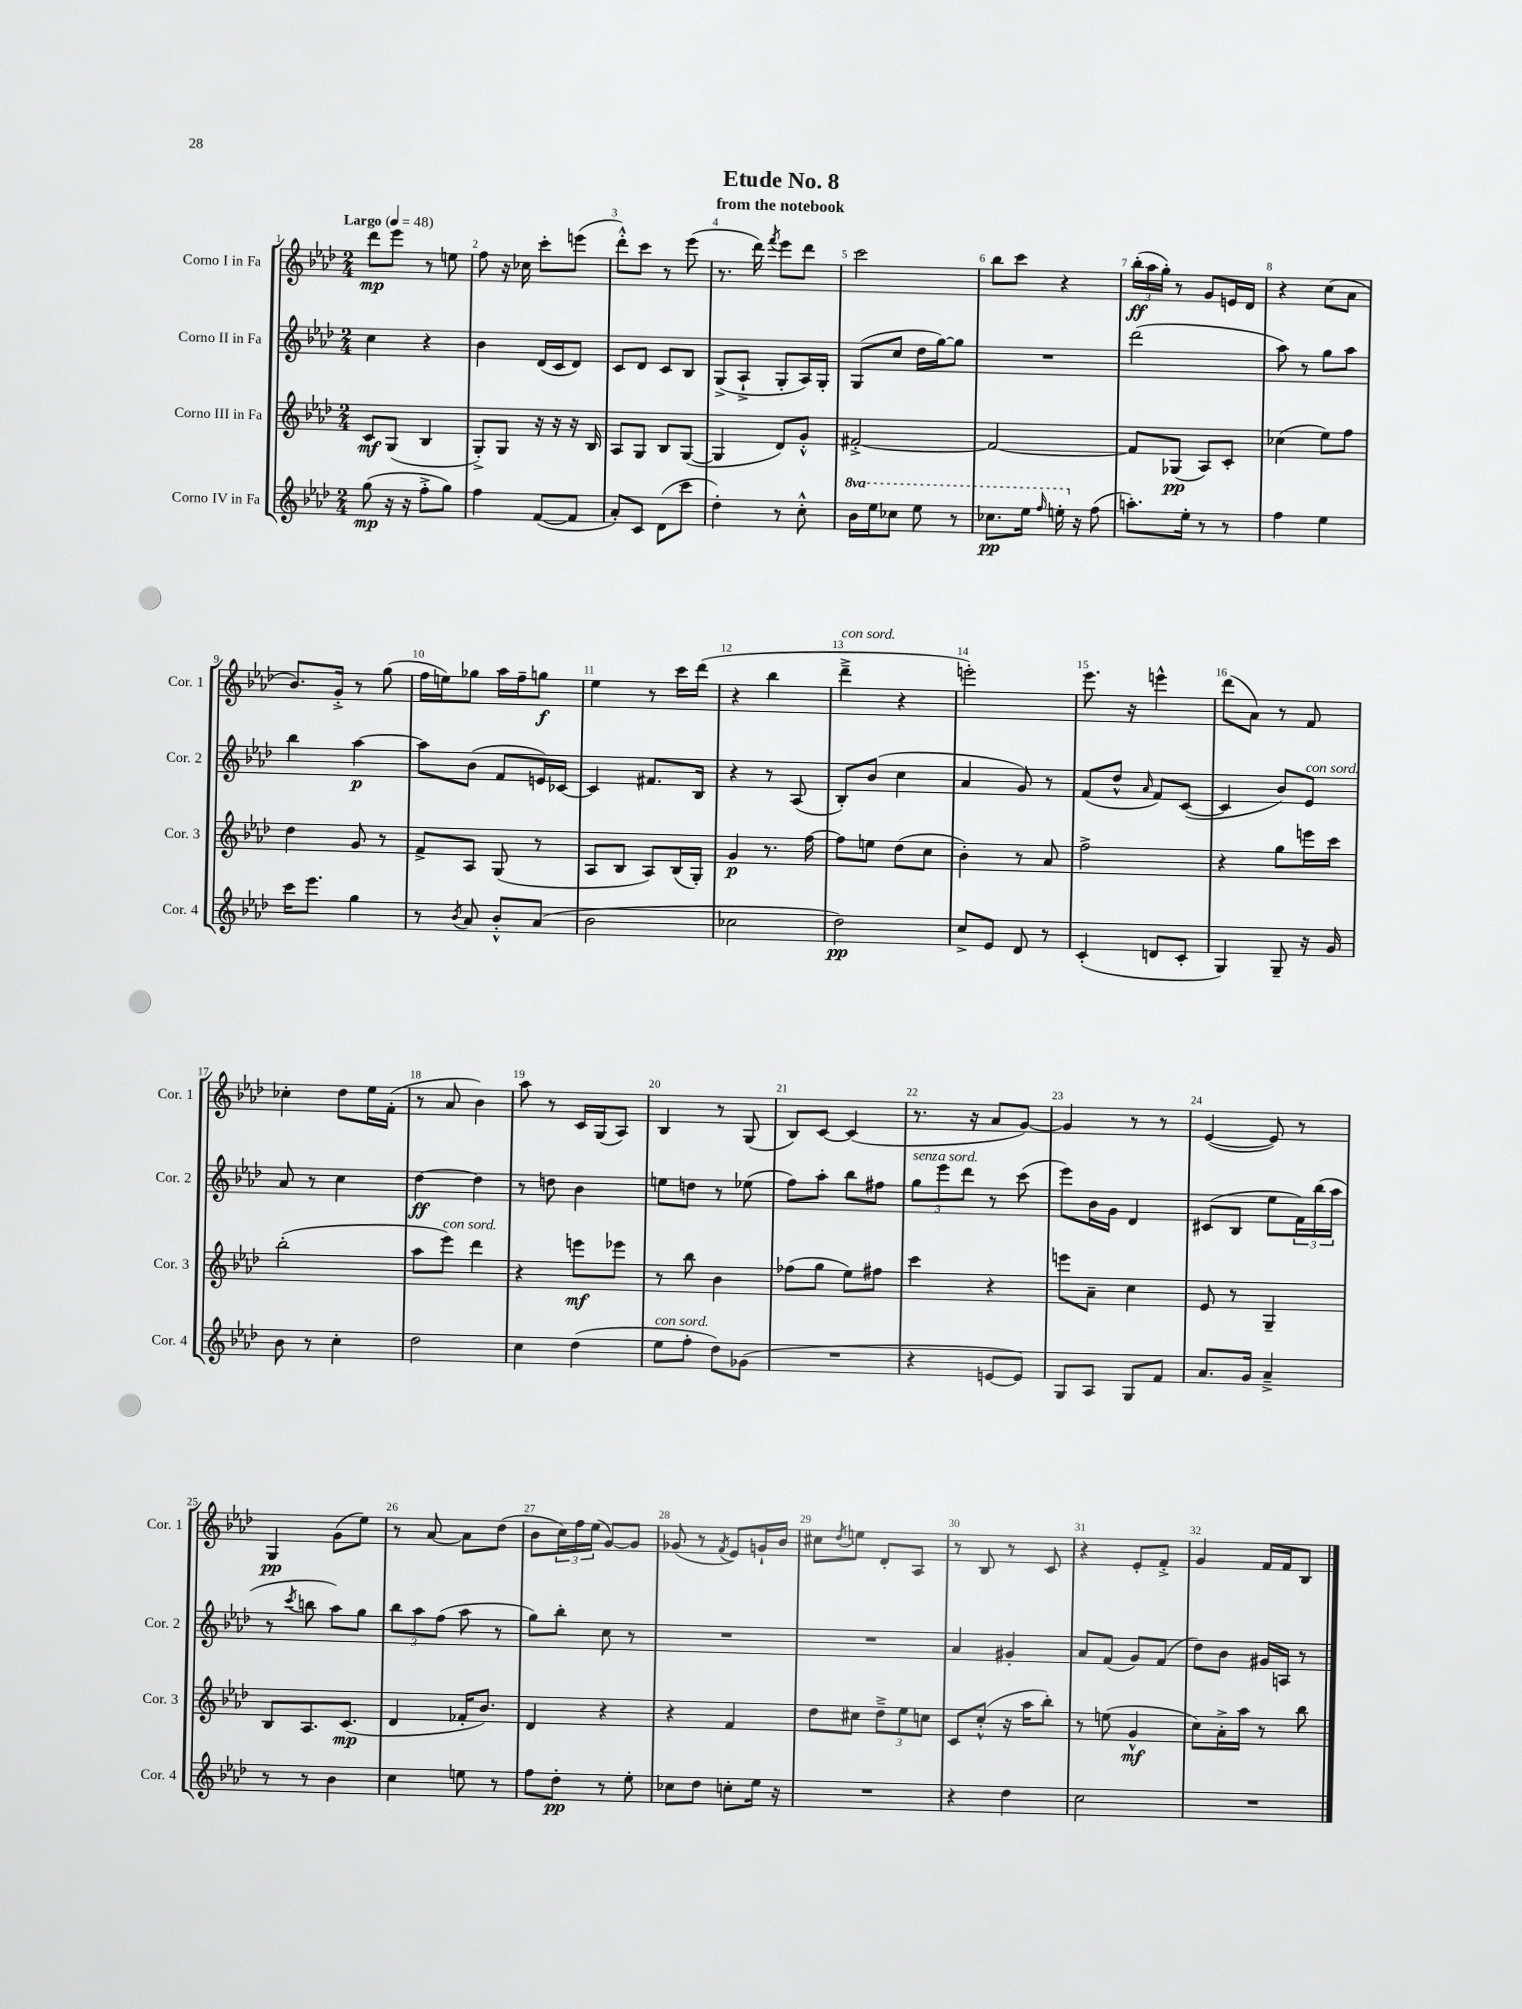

**kern	**kern	**kern	**kern
*staff4	*staff3	*staff2	*staff1
*clefG2	*clefG2	*clefG2	*clefG2
*k[b-e-a-d-]	*k[b-e-a-d-]	*k[b-e-a-d-]	*k[b-e-a-d-]
*M2/4	*M2/4	*M2/4	*M2/4
*MM48	*MM48	*MM48	*MM48
(8gg	8c	4cc	8ddd-
16r	(8G	.	8eee-
16r	.	.	.
8ff'^	4B-	4r	8r
8gg)	.	.	8ee
=	=	=	=
4ff	8G'^)	4b-	8ff
.	8G	.	16r
.	.	.	16cc-
([8f	16r	(16d-	8ccc'
.	16r	16c	.
8f]	16r	8d-)	(8eee
.	16B-	.	.
=	=	=	=
8a-')	8A-	8c	8ddd-'^^)
8c	8G	8d-	8ccc
(8d-	8B-	8c	8r
8ccc	([8G	8B-	(8eee-
=	=	=	=
4dd-')	4G]	(8G^	8.r
.	.	8A-`^	.
.	.	.	16ddd-)
.	.	.	8qfff
8r	8d-)	8G'	8eee-
8cc'^^	8g'^^	16A-)	8ddd-
.	.	16G'	.
=	=	=	=
16bb-	[2f#'^	(8G	2ccc
16eee-	.	.	.
8ccc-	.	8cc	.
8eee-	.	16dd-	.
.	.	[16gg)	.
8r	.	8gg]	.
=	=	=	=
8.ccc-	2f#_	2r	8bb-
.	.	.	8ccc
16eee-	.	.	.
16qqfff	.	.	.
16eee'	.	.	4r
16r	.	.	.
(8ff	.	.	.
=	=	=	=
8.aa')	8f#]	(2ddd-	(24bb-'
.	.	.	24aa-
.	.	.	24gg')
.	(8G-	.	8r
16ee-'	.	.	.
8r	8A-)	.	8g
8r	8c'	.	16e
.	.	.	16d-
=	=	=	=
4ff	(4cc-	8aa-)	4r
.	.	8r	.
4ee-	8ee-)	8gg	(8cc
.	8ff	8aa-	8a-
=	=	=	=
16ccc	4dd-	4bb-	8.b-)
8.eee-	.	.	.
.	.	.	16g'^
4gg	8g	[4aa-	8r
.	8r	.	(8gg
=	=	=	=
8r	8f^	8aa-]	16ff
.	.	.	16ee)
8qb-	.	.	.
8a-	8A-	(8b-	8gg-
8b-'^^	(8G	8f	16aa-
.	.	.	16ff~
(8a-	8r	16e)	8gg
.	.	[16c-	.
=	=	=	=
2b-	8A-	4c-]	4ee-
.	8B-	.	.
.	8A-)	8.f#	8r
.	(16B-	.	16ccc
.	16G')	16B-	(16ddd-
=	=	=	=
2cc-	4g	4r	4r
.	8.r	8r	4bb-
.	.	(8A-	.
.	[16ff	.	.
=	=	=	=
2dd-)	8ff]	8B-')	4ddd-~^
.	8ee	(8b-	.
.	(8dd-	4cc	4r
.	8cc	.	.
=	=	=	=
8cc^	4b-')	4a-	2eee')
8e-	.	.	.
8d-	8r	8g)	.
8r	8a-	8r	.
=	=	=	=
(4c'	2ff^	(8f	8.eee-
.	.	8dd-^^	.
.	.	.	16r
.	.	16qqa-	.
8d	.	8f)	4eee^^
8c'	.	([8c	.
=	=	=	=
4G)	4r	4c]	(8ddd-
.	.	.	8a-)
8G~	8gg	8b-)	8r
16r	16eee	8e-	8f
16g	16ccc	.	.
=	=	=	=
8b-	(2bb-'	8a-	4cc-'
8r	.	8r	.
4cc'	.	4cc	8dd-
.	.	.	16ee-
.	.	.	(16f'
=	=	=	=
2dd-	8aa-	[4dd-	8r
.	8eee-)	.	8a-
.	4ddd-	4dd-]	4b-)
=	=	=	=
4cc	4r	8r	8aa-
.	.	8dd	8r
(4dd-	8eee	4b-	16c
.	.	.	(16G
.	8eee-	.	8A-)
=	=	=	=
8ee-	8r	8ee	4B-
8ff'	8bb-	8dd	.
8dd-)	4b-	8r	8r
(8g-	.	(8ee-	(8G
=	=	=	=
2r	(8ff-	8ff)	8B-)
.	8gg	8aa-'	[8c
.	8ee-)	8bb-	(4c]
.	8ff#	8ff#	.
=	=	=	=
4r	4ccc	12gg	8.r
.	.	12eee-	.
.	.	12ddd-	.
.	.	.	16r
[8e	4r	8r	8a-
8e])	.	(8ccc	[8g)
=	=	=	=
8G	8eee	8eee-)	4g]
8A-	8a-~	16b-	.
.	.	16g	.
8G	4cc	4d-	8r
8f	.	.	8r
=	=	=	=
8.a-	8e-	(8c#	([4e-
.	8r	8B-	.
16g	.	.	.
4a-~^	4G~	8ee-	8e-])
.	.	24f)	8r
.	.	(24bb-	.
.	.	24aa-	.
=	=	=	=
8r	8B-	8r	4G
.	.	8qccc	.
8r	8.A-	8bb	.
4b-	.	8aa-)	(8g
.	(8.c	.	.
.	.	8gg	8ee-)
=	=	=	=
4cc	4d-	12bb-	8r
.	.	12aa-	.
.	.	.	[8a-
.	.	(12ff	.
8ee	16f-'	8aa-	8a-]
.	8.b-)	.	.
8r	.	8r	(8dd-
=	=	=	=
8ff	4d-	8gg)	8b-
8dd-'	.	8bb-'	24cc)
.	.	.	24ff
.	.	.	(24ee-
8r	4r	8cc	[8g)
8ee-'	.	8r	8g]
=	=	=	=
8cc-	4r	2r	(8g-
8dd-	.	.	8r
.	.	.	8qf
8cc'	4f	.	8e-)
16ee-	.	.	16g`
16r	.	.	16b-
=	=	=	=
2r	8dd-	2r	8cc#
.	.	.	8qdd-
.	8cc#	.	8ee
.	12dd-~^	.	8d-'
.	12ee-	.	.
.	.	.	8A-
.	12cc	.	.
=	=	=	=
4r	8c	4a-	8r
.	(8cc'^^	.	8B-
4dd-	16r	4g#'	8r
.	16aa-	.	.
.	8bb-')	.	8c
=	=	=	=
2cc	8r	8a-	4r
.	(8ee	(8f	.
.	4g^^	8g)	8e-'
.	.	(8f	8f'^
=	=	=	=
2r	8cc)	8dd-)	4g
.	16a-'^	8b-	.
.	16aa-	.	.
.	8r	16g#	16f
.	.	16A	16f
.	8bb-	8r	8B-
==	==	==	==
*-	*-	*-	*-
